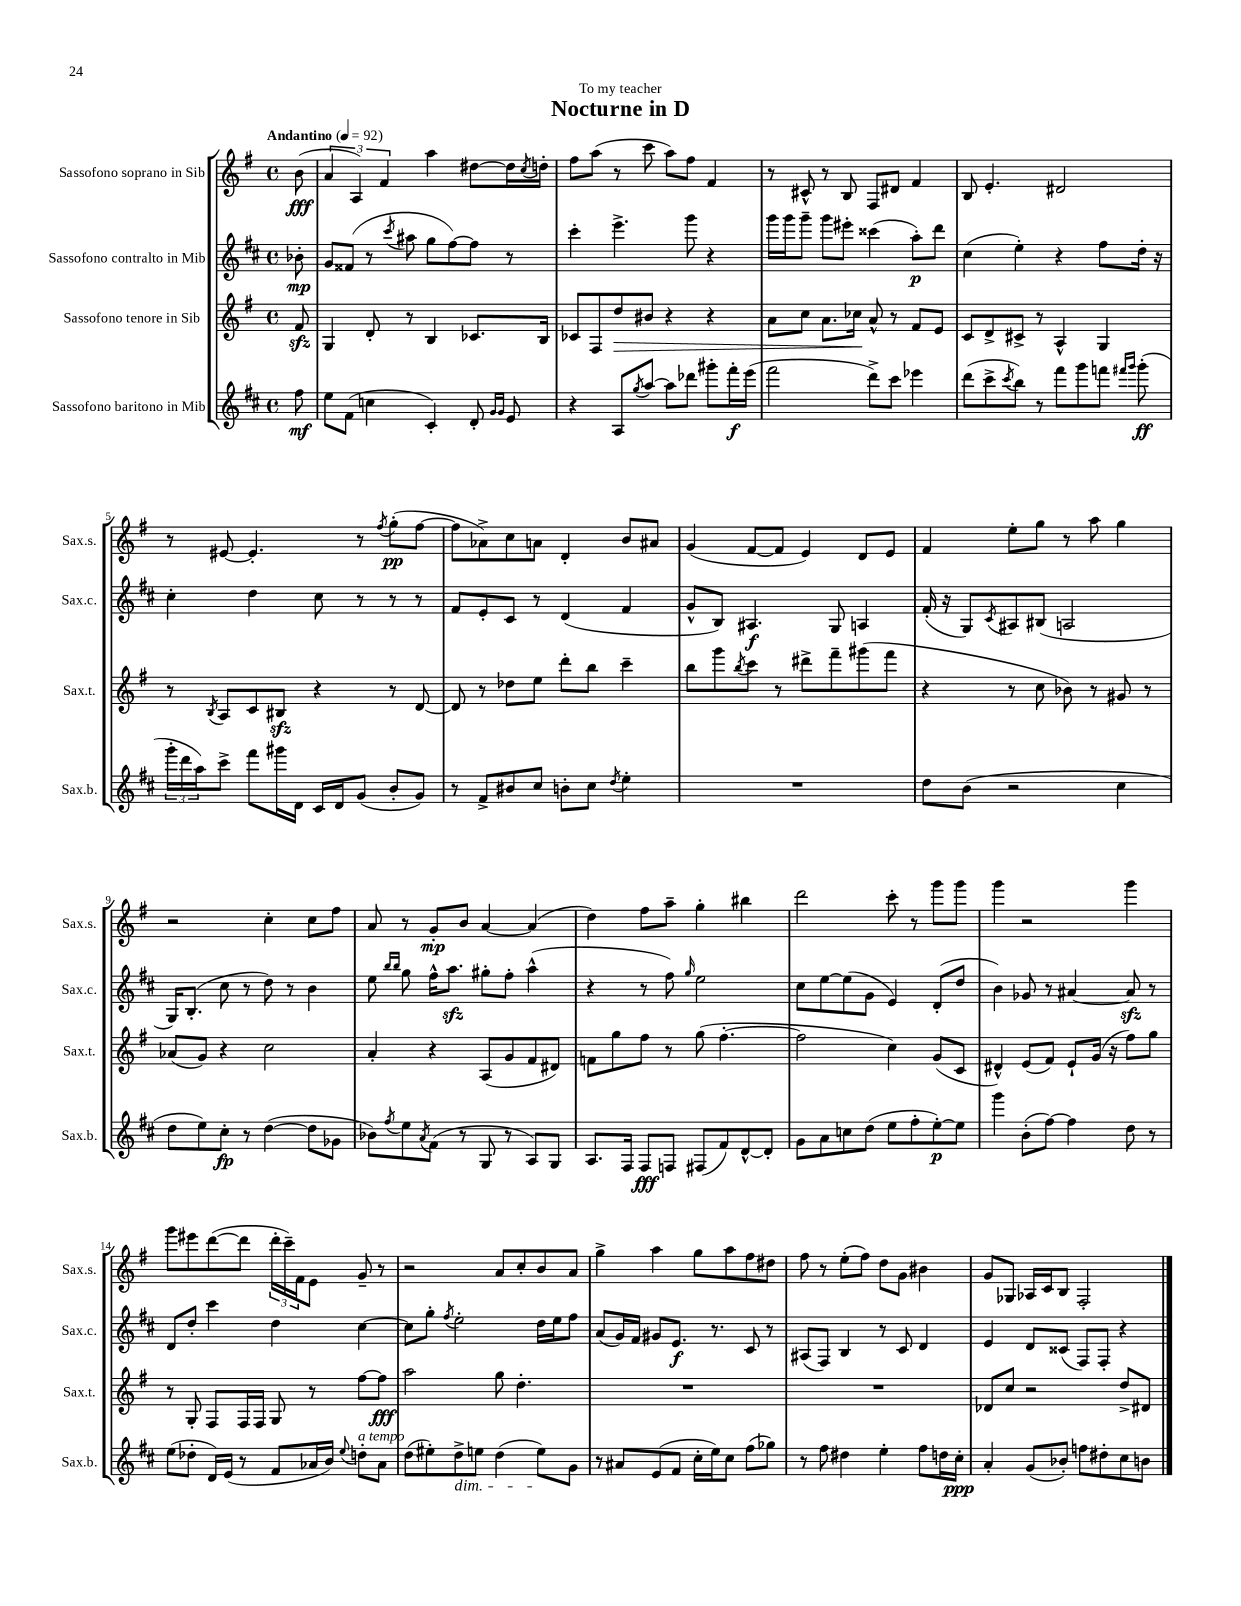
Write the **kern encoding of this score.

**kern	**kern	**kern	**kern
*staff4	*staff3	*staff2	*staff1
*clefG2	*clefG2	*clefG2	*clefG2
*k[f#c#]	*k[f#]	*k[f#c#]	*k[f#]
*M4/4	*M4/4	*M4/4	*M4/4
*met(c)	*met(c)	*met(c)	*met(c)
*MM92	*MM92	*MM92	*MM92
8ff#\	8f#/	8b-'\	(8b\
=	=	=	=
8ee\L	4G/	8g/L	6a/
(8f#\J	.	(8f##/J	.
.	.	.	6A/)
4cc\	8d'/	8r	.
.	.	.	6f#/
.	.	8qccc#/	.
.	8r	8aa#\	.
4c#'/)	4B/	8gg\L	4aa\
.	.	[8ff#\)	.
8d'/	8.c-/L	8ff#\]J	[8dd#\L
16qqg/LL	.	.	.
16qqg/JJ	.	.	.
8e/	.	8r	16dd#\]L
.	.	.	8qcc/
.	16B/Jk	.	16dd'\JJ
=	=	=	=
4r	8c-/L	4ccc#'\	8ff#\L
.	8F#/	.	(8aa\J
8A/L	8dd/	4.eee^\	8r
8qgg/	.	.	.
[8aa/J	8b#/J	.	8ccc\
8aa\]L	4r	.	8aa\L)
8ddd-\J	.	8ggg\	8ff#\J
8ggg#'\L	4r	4r	4f#/
16fff#'\L	.	.	.
(16eee\JJ	.	.	.
=	=	=	=
2fff#\	8a\L	16ggg\LL	8r
.	.	16ggg\J	.
.	8cc\J	8ggg~\J	8c#^^/
.	8.a\L	8ggg\L	8r
.	.	8eee#'\J	8B/
.	16cc-\Jk	.	.
8ddd^\L)	8a^^/	(4ccc##\	8F#/L
8ccc#\J	8r	.	8d#/J
4eee-\	8f#/L	8aa'\L)	4f#/
.	8e/J	8ddd\J	.
=	=	=	=
(8ddd\L	8c/L	(4cc#\	8B/
8ccc#^\	8d^/	.	4.e'/
8qccc#/	.	.	.
8bb\J)	8c#^/J	4ee'\)	.
8r	8r	.	.
8fff#\L	4A^^/	4r	2d#/
8ggg\	.	.	.
8fff\J	4G/	8ff#\L	.
16qqfff#/LL	.	.	.
16qqggg/JJ	.	.	.
(8ggg'\	.	16dd'\Jk	.
.	.	16r	.
=	=	=	=
24ggg'\LL	8r	4cc#'\	8r
24ddd\	.	.	.
24aa\J)	.	.	.
.	8qB/	.	.
8ccc#^\J	8A/L	.	[8e#/
8fff#\L	8c/	4dd\	4.e#'/]
16ggg#\L	8B#/J	.	.
16d\JJ	.	.	.
16c#/LL	4r	8cc#\	.
16d/J	.	.	.
(8g/J	.	8r	8r
.	.	.	8qff#/
8b'/L	8r	8r	(8gg'\L
8g/J)	[8d/	8r	[8ff#\J
=	=	=	=
8r	8d/]	8f#/L	8ff#\]L
8f#^/L	8r	8e'/	8a-^\)
8b#/	8dd-\L	8c#/J	8cc\
8cc#/J	8ee\J	8r	8a\J
8b'\L	8ddd'\L	(4d/	4d'/
8cc#\J	8bb\J	.	.
8qdd/	.	.	.
4ee'\	4ccc~\	4f#/	8b/L
.	.	.	8a#/J
=	=	=	=
1r	8bb\L	8g^^/L	(4g/
.	8ggg\	8B/J)	.
.	8qbb/	.	.
.	8ccc\J	4.A#/	[8f#/L
.	8r	.	8f#/]J
.	8ddd#^\L	.	4e/)
.	8fff#~\	8G/	.
.	(8ggg#\	4A/	8d/L
.	8fff#\J	.	8e/J
=	=	=	=
8dd\L	4r	(16f#'/	4f#/
.	.	16r	.
(8b\J	.	8G/L)	.
.	.	8qc#/	.
2r	8r	8A#/	8ee'\L
.	8cc\	(8B#/J	8gg\J
.	8b-\)	2A/	8r
.	8r	.	8aa\
4cc#\	8g#/	.	4gg\
.	8r	.	.
=	=	=	=
8dd\L	(8a-/L	16G/LK)	2r
.	.	(8.B'/J	.
8ee\)	8g/J)	.	.
8cc#'\J	4r	8cc#\	.
8r	.	8r	.
([4dd\	2cc\	8dd\)	4cc'\
.	.	8r	.
8dd\]L	.	4b\	8cc\L
8g-\J	.	.	8ff#\J
=	=	=	=
8b-\L)	4a'/	8ee\	8a/
.	.	16qqbb/LL	.
8qff#/	.	16qqbb/JJ	.
8ee\	.	8gg\	8r
8qa/	.	.	.
(8f#\J	4r	16ff#^^\LK	8g'/L
.	.	8.aa\J	.
8r	.	.	8b/J
8G/	(8A/L	8gg#'\L	[4a/
8r	8g/	8ff#'\J	.
8A/L)	8f#/	(4aa^^\	(4a/]
8G/J	8d#/J)	.	.
=	=	=	=
8.A/L	8f\L	4r	4dd\)
.	8gg\	.	.
16F#/Jk	.	.	.
8F#/L	8ff#\J	8r	8ff#\L
8F/J	8r	8ff#\)	8aa~\J
.	.	16qqgg/	.
(8F#/L	(8gg\	2ee\	4gg'\
8f#/)	[4.ff#'\	.	.
[8d^^/	.	.	4bb#\
8d'/]J	.	.	.
=	=	=	=
8g\L	2ff#\]	8cc#\L	2ddd\
8a\	.	[8ee\	.
8cc\	.	(8ee\]	.
(8dd\J	.	8g\J	.
8ee\L	4cc\)	4e/)	8ccc'\
8ff#'\	.	.	8r
[8ee'\)	(8g/L	(8d'/L	8ggg\L
8ee\]J	8c/J	8dd/J	8ggg\J
=	=	=	=
4ggg\	4d#^^/)	4b\)	4ggg\
(8b'\L	(8e/L	8g-/	2r
[8ff#\J)	8f#/J)	8r	.
4ff#\]	8e`/L	[4a#/	.
.	(16g/Jk	.	.
.	16r	.	.
8dd\	8ff#\L)	8a#/]	4ggg\
8r	8gg\J	8r	.
=	=	=	=
(8ee\L	8r	8d/L	8ggg\L
8dd-'\J	8G'/	8dd'/J	8eee#\
16d/LL)	8F#/L	4ccc#\	([8ddd\
(16e/JJ	.	.	.
8r	16F#/L	.	8ddd\]J
.	16F#/JJ	.	.
8f#/L	8G/	4dd\	24ddd'\LL
.	.	.	24ccc~\)
.	.	.	24f#\J
16a-/L	8r	.	8e\J
16b/JJ)	.	.	.
8qqee/	.	.	.
8dd'\L	[8ff#\L	[4cc#\	8g~/
8a-\J	8ff#\]J	.	8r
=	=	=	=
(8dd\L	2aa\	8cc#\]L	2r
8ee#'\)	.	8gg'\J	.
.	.	8qff#/	.
8dd^\	.	2ee'\	.
8ee\J	.	.	.
(4dd\	8gg\	.	8a/L
.	4.dd'\	.	8cc'/
8ee\L)	.	16dd\LL	8b/
.	.	16ee\J	.
8g\J	.	8ff#\J	8a/J
=	=	=	=
8r	1r	(8a/L	4gg^\
8a#/L	.	16g/L)	.
.	.	16f#/JJ	.
(8e/	.	8g#/L	4aa\
8f#/J	.	8.e/J	.
16cc#'\LL	.	.	8gg\L
16ee\J)	.	8.r	.
8cc#\J	.	.	8aa\
(8ff#\L	.	8c#/	8ff#\
8gg-\J)	.	8r	8dd#\J
=	=	=	=
8r	1r	(8A#/L	8ff#\
8ff#\	.	8F#/J)	8r
4dd#\	.	4B/	(8ee'\L
.	.	.	8ff#\J)
4ee'\	.	8r	8dd\L
.	.	8c#/	8g\J
8ff#\L	.	4d/	4b#\
16dd\L	.	.	.
16cc#'\JJ	.	.	.
=	=	=	=
4a'/	8d-/L	4e/	8g/L
.	8cc/J	.	8G-/J
(8g/L	2r	8d/L	16A-/LL
.	.	.	16c/J
8b-'/J)	.	(8c##/J	8B/J
8ff\L	.	8F#/L)	2F#'/
8dd#'\	.	8F#'/J	.
8cc#\	8dd^/L	4r	.
8b\J	8d#/J	.	.
==	==	==	==
*-	*-	*-	*-
